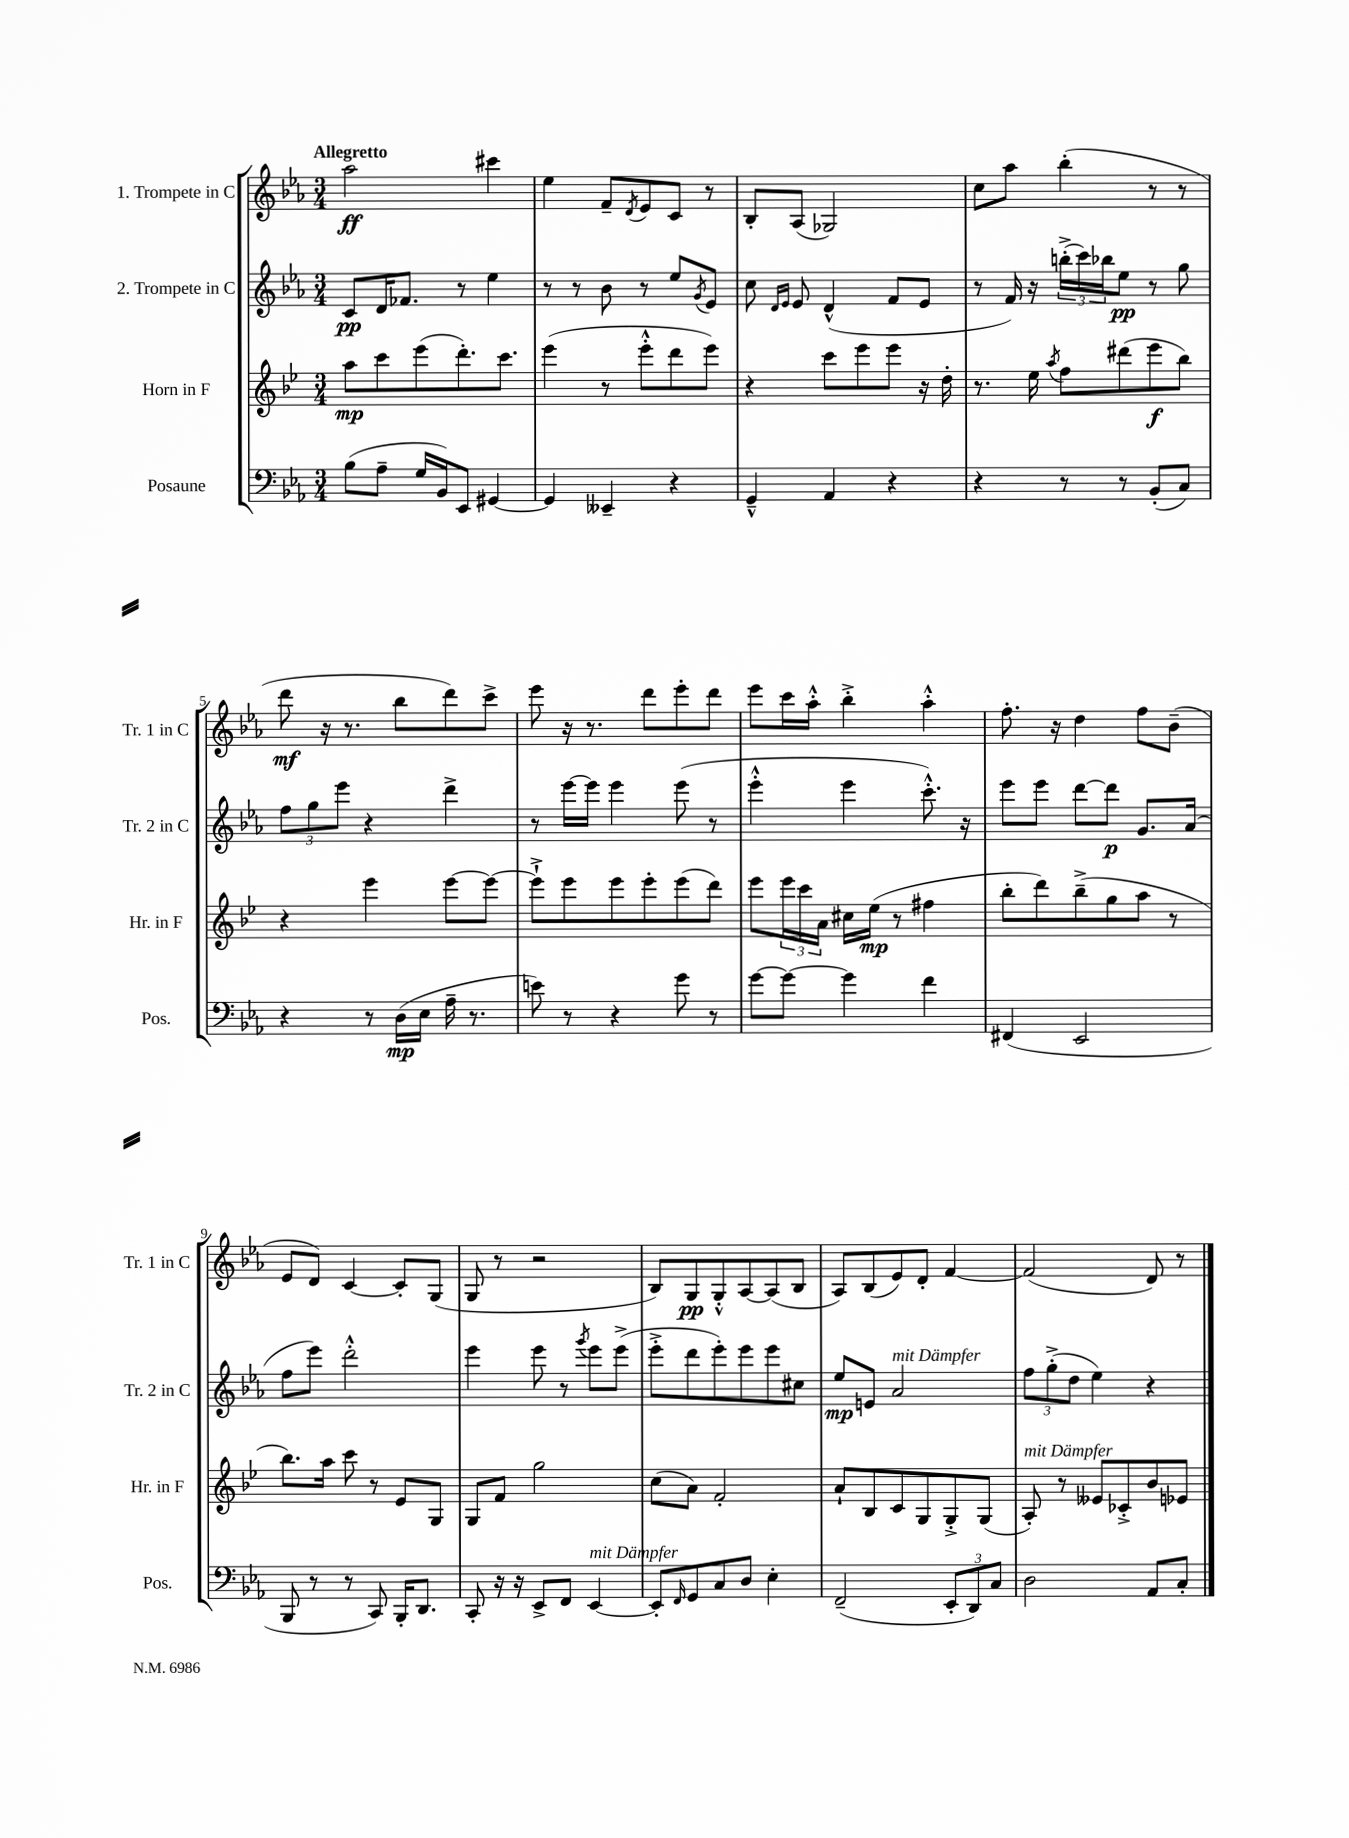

**kern	**kern	**kern	**kern
*staff4	*staff3	*staff2	*staff1
*clefF4	*clefG2	*clefG2	*clefG2
*k[b-e-a-]	*k[b-e-]	*k[b-e-a-]	*k[b-e-a-]
*M3/4	*M3/4	*M3/4	*M3/4
(8B-	8aa	8c	2aa-
8A-~	8ccc	16d	.
.	.	8.f-	.
16G	(8eee-	.	.
16BB-)	.	.	.
8EE-	8.ddd')	8r	.
[4GG#	.	4ee-	4ccc#
.	8.ccc	.	.
=	=	=	=
4GG#]	(4eee-	8r	4ee-
.	.	8r	.
4EE--~	8r	8b-	8f~
.	.	.	8qd
.	8eee-'^^	8r	8e-
4r	8ddd	8ee-	8c
.	.	8qg	.
.	8eee-)	8e-	8r
=	=	=	=
4GG~^^	4r	8cc	8B-'
.	.	16qqd	.
.	.	16qqe-	.
.	.	8e-	(8A-
4AA-	8ccc	(4d^^	2G-)
.	8eee-	.	.
4r	8eee-	8f	.
.	16r	8e-	.
.	16dd'	.	.
=	=	=	=
4r	8.r	8r	8cc
.	.	16f)	8aa-
.	16ee-	16r	.
.	8qaa	.	.
8r	8ff	(24bb'^	(4bb-'
.	.	24ccc)	.
.	.	24bb-	.
8r	(8ddd#	8ee-	.
(8BB-'	8eee-	8r	8r
8C)	8bb-)	8gg	8r
=	=	=	=
4r	4r	12ff	8ddd
.	.	12gg	.
.	.	.	16r
.	.	12eee-	.
.	.	.	8.r
8r	4eee-	4r	.
(16D	.	.	8bb-
16E-	.	.	.
16A-~	[8eee-	4ddd^	8ddd)
8.r	.	.	.
.	8eee-_	.	8ccc^
=	=	=	=
8e)	8eee-`^]	8r	8eee-
8r	8eee-	[16eee-	16r
.	.	16eee-]	8.r
4r	8eee-	4eee-	.
.	8eee-'	.	8ddd
8g	(8eee-	(8eee-	8eee-'
8r	8ddd)	8r	8ddd
=	=	=	=
[8g	8eee-	4eee-'^^	8eee-
8g_	24eee-	.	16ccc
.	24ccc	.	.
.	.	.	16aa-'^^
.	24a	.	.
4g]	16cc#	4eee-	4bb-'^
.	(16ee-	.	.
.	8r	.	.
4f	4ff#	8.ccc'^^)	4aa-'^^
.	.	16r	.
=	=	=	=
(4FF#	8bb-'	8eee-	8.ff'
.	8ddd)	8eee-	.
.	.	.	16r
2EE-	(8bb-~^	[8ddd	4dd
.	8gg	8ddd]	.
.	8aa	8.g	8ff
.	8r	.	(8b-~
.	.	(16a-	.
=	=	=	=
8BBB-	8.bb-)	8ff	8e-
8r	.	8eee-)	8d)
.	16aa	.	.
8r	8ccc	2ddd'^^	[4c
8CC)	8r	.	.
16BBB-'	8e-	.	8c']
8.DD	.	.	.
.	8G	.	(8G
=	=	=	=
8CC'	8G	4eee-	8G
16r	8f	.	8r
16r	.	.	.
8EE-^	2gg	8eee-	2r
8FF	.	8r	.
.	.	8qggg	.
[4EE-	.	8eee-	.
.	.	(8eee-^	.
=	=	=	=
8EE-']	(8cc	8eee-'^	8B-)
16qqFF	.	.	.
8GG	8a)	8ddd	8G
8C	2f'	8eee-')	8G'^^
8D	.	8eee-	[8A-
4E-'	.	8eee-	(8A-]
.	.	8cc#	8B-
=	=	=	=
(2FF~	8a`	8ee-	8A-)
.	8B-	8e	(8B-
.	8c	2a-	8e-)
.	8G	.	8d'
12EE-'	8G'^	.	[4f
12DD)	.	.	.
.	(8G	.	.
12C	.	.	.
=	=	=	=
2D	8A')	12ff	(2f]
.	.	(12gg'^	.
.	8r	.	.
.	.	12dd	.
.	8e--	4ee-)	.
.	8c-'^	.	.
8AA-	8b-	4r	8d)
8C'	8e-	.	8r
==	==	==	==
*-	*-	*-	*-
